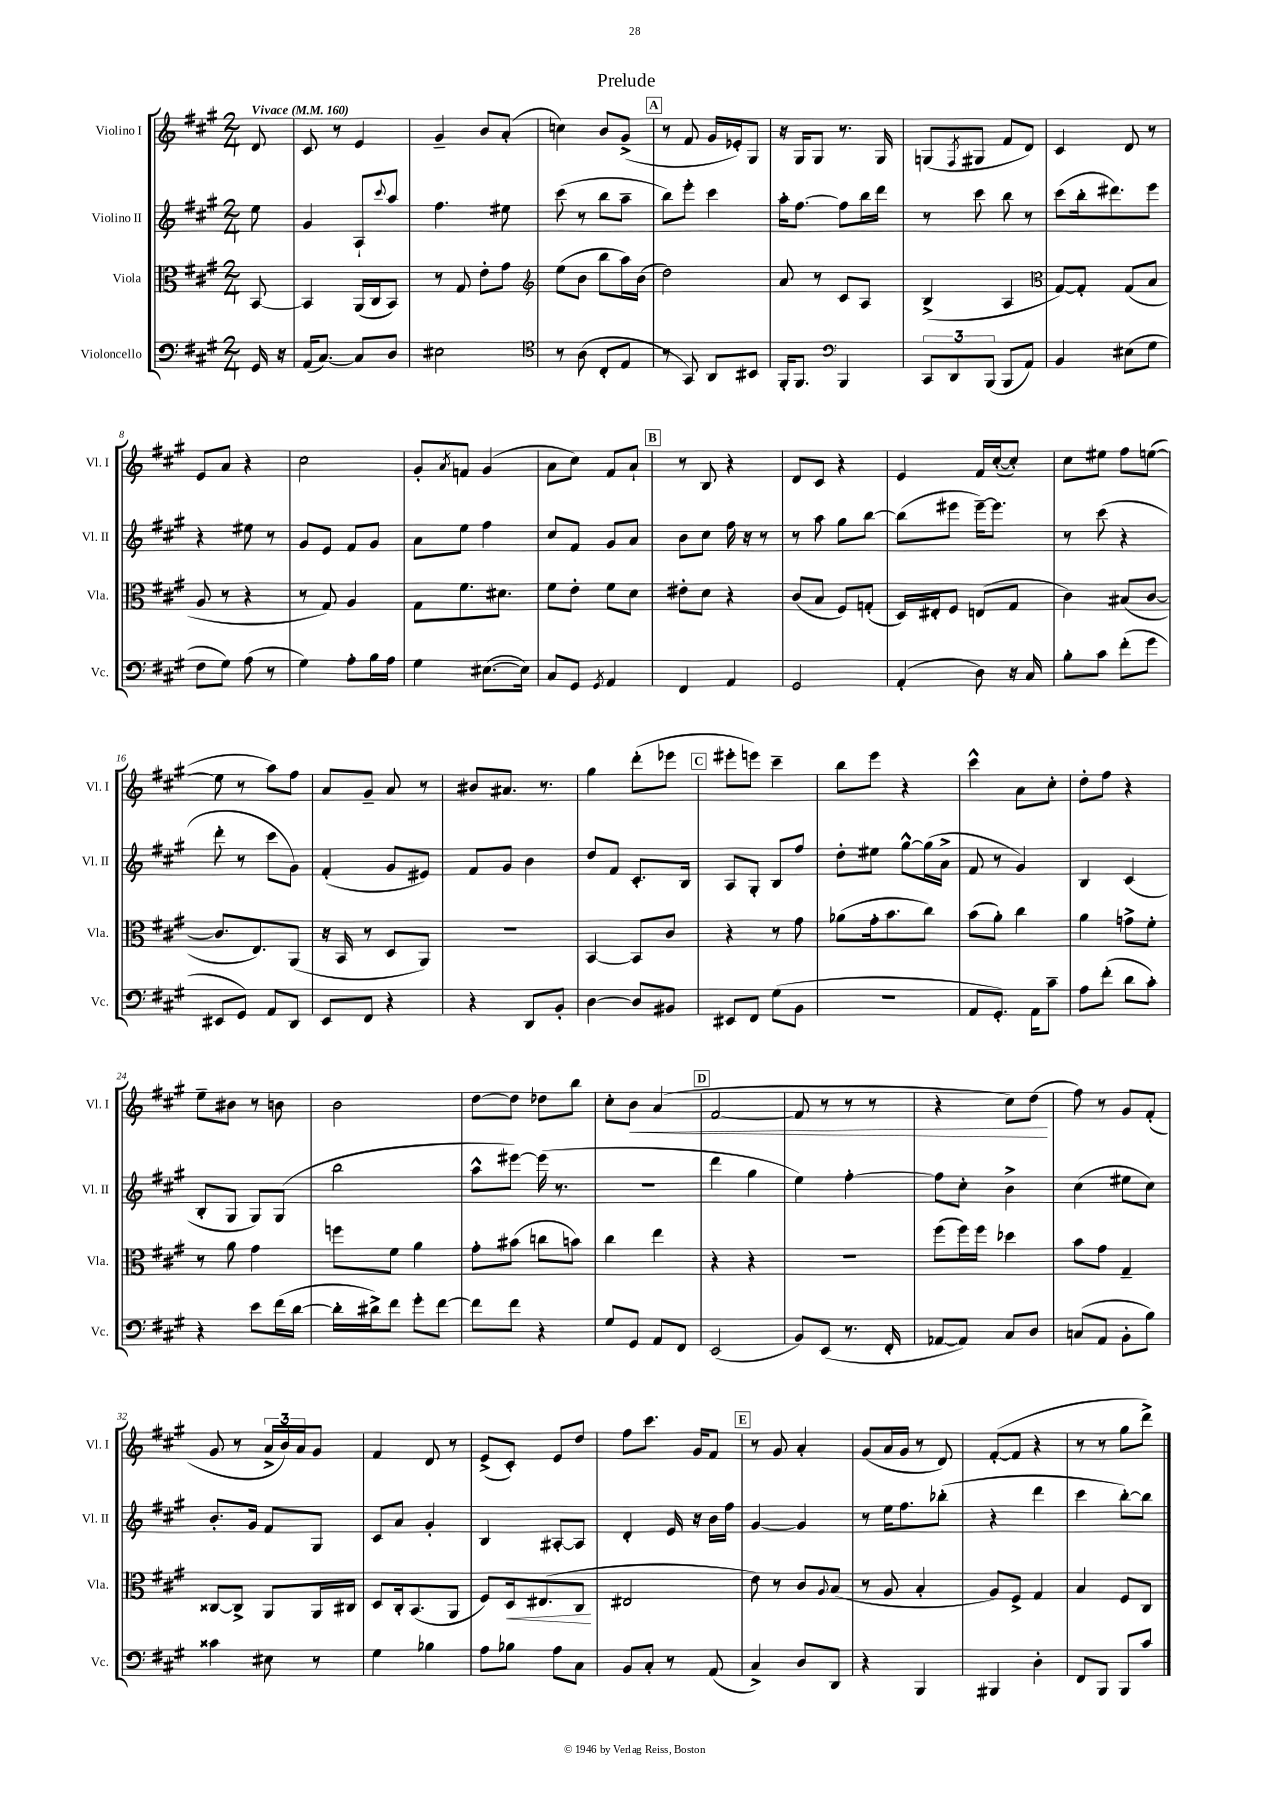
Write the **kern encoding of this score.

**kern	**kern	**dynam	**kern	**kern	**dynam
*part4	*part3	*part3	*part2	*part1	*part1
*staff4	*staff3	*staff3	*staff2	*staff1	*staff1
*I"Violoncello	*I"Viola	*	*I"Violino II	*I"Violino I	*
*I'Vc.	*I'Vla.	*	*I'Vl. II	*I'Vl. I	*
*clefF4	*clefC3	*	*clefG2	*clefG2	*
*k[f#c#g#]	*k[f#c#g#]	*	*k[f#c#g#]	*k[f#c#g#]	*
*M2/4	*M2/4	*	*M2/4	*M2/4	*
*MM160	*MM160	*	*MM160	*MM160	*
=	=	=	=	=	=
!	!	!	!	!LO:TX:a:B:t=Vivace	!
16GG#/	[8BB/	.	8ee\	8d/	.
16r	.	.	.	.	.
=1	=1	=1	=1	=1	=1
(16AA/KL	4BB/]	.	4g#/	8c#/	.
[8.C#/J)	.	.	.	.	.
.	.	.	.	8r	.
8C#/L]	(16AA/LL	.	8A`/L	4e/	.
.	16C#/J	.	.	.	.
.	.	.	8qqccc#/	.	.
8D/J	8BB/J)	.	8aa/J	.	.
=2	=2	=2	=2	=2	=2
2E#X\	8r	.	4.ff#\	4g#~/	.
.	8G#/	.	.	.	.
.	8e'\L	.	.	8b/L	.
.	8g#\J	.	8ee#X\	(8a'/J	.
=3	=3	=3	=3	=3	=3
*clefC4	*clefG2	*	*	*	*
8r	(8ee\L	.	(8ccc#\	4ccn\)	.
(8A\	8b\J	.	8r	.	.
8C#'/L	8bb\L	.	8bb\L	8b/L	.
8E/J	16aa\L)	.	8aa~\J	(8g#^/J	.
.	(16b\JJ	.	.	.	.
!!LO:REH:place=s1:t=A
=4	=4	=4	=4	=4	=4
8r	2dd\)	.	8bb\L)	8r	.
8GG#/)	.	.	8eee'\J	8f#/	.
8AA/L	.	.	4ccc#\	16g#/LL	.
.	.	.	.	16e-X'/J)	.
8BB#X/J	.	.	.	8G#/J	.
=5	=5	=5	=5	=5	=5
16FF#'/KL	8a/	.	16aa'\KL	16r	.
8.FF#/J	.	.	[8.ff#\J	16G#/KL	.
.	8r	.	.	8G#/J	.
*clefF4	*	*	*	*	*
4BBB/	8c#/L	.	8ff#\L]	8.r	.
.	8A/J	.	16bb\L	.	.
.	.	.	16ddd\JJ	16G#/	.
=6	=6	=6	=6	=6	=6
12CC#/L	(4B^/	.	8r	(8Gn/L	.
12DD/	.	.	.	.	.
.	.	.	.	8qF#/	.
.	.	.	8ccc#\	8G#X/J	.
(12BBB/J	.	.	.	.	.
8BBB/L	4A/	.	8bb\	8f#/L	.
8AA/J)	.	.	8r	8d/J)	.
=7	=7	=7	=7	=7	=7
*	*clefC3	*	*	*	*
4BB/	[8G#/L)	.	(8ccc#\L	4c#/	.
.	8G#'/J]	.	16bb'\k	.	.
.	.	.	8.ddd#X\)	.	.
(8E#X\L	(8G#/L	.	.	8d/	.
8G#\J	8B/J	.	8eee\J	8r	.
!!LO:LB:g=z
=8	=8	=8	=8	=8	=8
8F#\L	8A/	.	4r	8e/L	.
8G#\J)	8r	.	.	8a/J	.
(8A\	4r	.	8ee#X\	4r	.
8r	.	.	8r	.	.
=9	=9	=9	=9	=9	=9
4G#\)	8r	.	8g#/L	2cc#\	.
.	8G#/)	.	8e/J	.	.
8A'\L	4A/	.	8f#/L	.	.
16B\L	.	.	8g#/J	.	.
16A\JJ	.	.	.	.	.
=10	=10	=10	=10	=10	=10
4G#\	8G#\L	.	8a\L	8g#'/L	.
.	.	.	.	8qa/	.
.	8.f#\	.	8ee\J	8fn/J	.
([8.E#X\L	.	.	4ff#\	(4g#/	.
.	8.d#X\J	.	.	.	.
16E#\Jk])	.	.	.	.	.
=11	=11	=11	=11	=11	=11
8C#/L	8f#\L	.	8cc#/L	8a\L	.
8GG#/J	8e'\J	.	8f#/J	8cc#\J)	.
8qGG#/	.	.	.	.	.
4AA/	8f#\L	.	8g#/L	8f#/L	.
.	8d\J	.	8a/J	8a`/J	.
!!LO:REH:place=s1:t=B
=12	=12	=12	=12	=12	=12
4FF#/	8e#X'\L	.	8b\L	8r	.
.	8d\J	.	8cc#\J	8B/	.
4AA/	4r	.	16ff#\	4r	.
.	.	.	16r	.	.
.	.	.	8r	.	.
=13	=13	=13	=13	=13	=13
2GG#/	(8c#/L	.	8r	8d/L	.
.	8B/J	.	8aa\	8c#/J	.
.	8F#/L)	.	8gg#\L	4r	.
.	(8Gn'/J	.	[8bb\J	.	.
=14	=14	=14	=14	=14	=14
(4AA'/	16D/LL)	.	(8bb\L]	4e/	.
.	16E#X'/J	.	.	.	.
.	8F#/J	.	8eee#X\J	.	.
8D\)	(8En/L	.	[16eee#~\KL)	16f#/LL	.
.	.	.	8.eee#\J]	([16cc#'/J	.
16r	8G#/J	.	.	8cc#'/J])	.
16C#/	.	.	.	.	.
=15	=15	=15	=15	=15	=15
8B'\L	4c#\)	.	8r	8cc#\L	.
8c#\J	.	.	(8ccc#\	8ee#X\J	.
(8f#'\L	(8B#X/L	.	4r	8ff#\L	.
8g#\J	[8c#/J	.	.	([8een\J	.
!!LO:LB:g=z
=16	=16	=16	=16	=16	=16
8EE#X/L	8.c#/L]	.	8ddd'\	8ee\]	.
8GG#/J)	.	.	8r	8r	.
.	8.E/)	.	.	.	.
8AA/L	.	.	8ccc#\L	8aa\L)	.
8DD/J	(8AA/J	.	8g#\J)	8ff#\J	.
=17	=17	=17	=17	=17	=17
8EE/L	16r	.	(4f#'/	8a/L	.
.	16BB/	.	.	.	.
8FF#/J	8r	.	.	8g#~/J	.
4r	8D/L	.	8g#/L	8a/	.
.	8AA/J)	.	8e#X/J)	8r	.
=18	=18	=18	=18	=18	=18
4r	2r	.	8f#/L	8b#X/L	.
.	.	.	8g#/J	8.a#X/J	.
8DD/L	.	.	4b\	.	.
.	.	.	.	8.r	.
8BB'/J	.	.	.	.	.
=19	=19	=19	=19	=19	=19
[4D\	[4BB/	.	8dd/L	4gg#\	.
.	.	.	8f#/J	.	.
8D/L]	8BB/L]	.	8.c#'/L	(8ddd'\L	.
8BB#X/J	8c#/J	.	.	8eee-X\J	.
.	.	.	16B/Jk	.	.
!!LO:REH:place=s1:t=C
=20	=20	=20	=20	=20	=20
8EE#X/L	4r	.	8A/L	8eee#X'\L	.
8FF#/J	.	.	8G#'/J	8eeen\J)	.
(8G#\L	8r	.	8B/L	4ccc#~\	.
8BB\J	8g#\	.	8ff#/J	.	.
=21	=21	=21	=21	=21	=21
2r	(8a-X\L	.	8dd'\L	8bb\L	.
.	16g#'\k	.	8ee#X\J	8eee\J	.
.	8.b\	.	.	.	.
.	.	.	[8gg#^^\L	4r	.
.	8cc#\J)	.	(16gg#\L]	.	.
.	.	.	16a^\JJ	.	.
=22	=22	=22	=22	=22	=22
8AA/L	(8b\L	.	8f#/	4ccc#^^\	.
8.GG#'/J)	8a'\J)	.	8r	.	.
.	4cc#\	.	4g#/)	8a\L	.
16AA\KL	.	.	.	.	.
8c#~\J	.	.	.	8cc#'\J	.
=23	=23	=23	=23	=23	=23
8A\L	4a\	.	4B/	8dd'\L	.
(8f#'\J	.	.	.	8ff#\J	.
8d\L	8gn^\L	.	(4c#/	4r	.
8c#'\J)	8f#'\J	.	.	.	.
!!LO:LB:g=z
=24	=24	=24	=24	=24	=24
4r	8r	.	8B'/L	8ee~\L	.
.	8a\	.	8G#/J	8b#X\J	.
8e\L	4g#\	.	8G#/L)	8r	.
(16f#\L	.	.	(8G#/J	8bn\	.
[16d\JJ	.	.	.	.	.
=25	=25	=25	=25	=25	=25
16d'\LL]	8ffn\L	.	2bb\	2b\	.
16d#X^\J)	.	.	.	.	.
8f#\J	8f#\J	.	.	.	.
8g#'\L	4a\	.	.	.	.
[8f#\J	.	.	.	.	.
=26	=26	=26	=26	=26	=26
8f#\L]	8g#'\L	.	8aa^^\L	[8dd\L	.
8f#\J	(8b#X\J	.	[8eee#X\J)	8dd\J]	.
4r	8ccn\L	.	(16eee#\]	8dd-X\L	.
.	.	.	8.r	.	.
.	8bn\J)	.	.	8bb\J	.
=27	=27	=27	=27	=27	=27
8G#/L	4cc#\	.	2r	8cc#'\L	.
!	!	!	!	!	!LO:HP:b
8GG#/J	.	.	.	8b\J	<
8AA/L	4ee\	.	.	(4a/	.
8FF#/J	.	.	.	.	.
!!LO:REH:place=s1:t=D
=28	=28	=28	=28	=28	=28
(2EE/	4r	.	4ddd\	[2f#/	.
.	4r	.	4gg#\	.	.
=29	=29	=29	=29	=29	=29
8BB/L)	2r	.	4ee\)	8f#/]	.
(8EE/J	.	.	.	8r	.
8.r	.	.	[4ff#'\	8r	.
.	.	.	.	8r	.
16FF#'/	.	.	.	.	.
=30	=30	=30	=30	=30	=30
[8AA-X/L	(8ff#\L	.	8ff#\L]	4r	.
8AA-/J])	16ff#\L)	.	8cc#'\J	.	.
.	16ff#\JJ	.	.	.	.
8C#/L	4dd-X\	.	4b^\	8cc#\L)	.
8D/J	.	.	.	(8dd\J	.
.	.	.	.	.	[
=31	=31	=31	=31	=31	=31
(8Cn/L	8b\L	.	(4cc#\	8ff#\)	.
8AA/J	8g#\J	.	.	8r	.
8BB'\L	4G#~/	.	8ee#X\L	8g#/L	.
8B\J)	.	.	8cc#\J)	(8f#'/J	.
!!LO:LB:g=z
=32	=32	=32	=32	=32	=32
4c##X\	[8C##X/L	.	8.b'/L	8g#/	.
.	8C##^/J]	.	.	8r	.
.	.	.	16g#/Jk	.	.
8E#X\	8AA/L	.	8f#/L	24a^/LL	.
.	.	.	.	24b/)	.
.	.	.	.	24a/J	.
8r	16AA/L	.	8G#/J	8g#/J	.
.	16C#X/JJ	.	.	.	.
=33	=33	=33	=33	=33	=33
4G#\	8D/L	.	8c#/L	4f#/	.
.	16C#'/k	.	8a/J	.	.
.	(8.BB/	.	.	.	.
4B-X\	.	.	4g#'/	8d/	.
.	8AA/J	.	.	8r	.
=34	=34	=34	=34	=34	=34
8A\L	8F#/L)	.	4B/	(8e^/L	.
!	!	!LO:HP:b	!	!	!
8B-X\J	16D/k	<	.	8c#'/J)	.
.	(8.E#X/	.	.	.	.
8A\L	.	.	[8A#X'/L	8e/L	.
8C#\J	8C#/J	.	8A#/J]	8dd/J	.
.	.	[	.	.	.
=35	=35	=35	=35	=35	=35
8BB/L	2E#X/	.	4d'/	8ff#\L	.
8C#'/J	.	.	.	8.ccc#\J	.
8r	.	.	16e/	.	.
.	.	.	16r	16g#/KL	.
(8AA/	.	.	16b\LL	8f#/J	.
.	.	.	16ff#\JJ	.	.
!!LO:REH:place=s1:t=E
=36	=36	=36	=36	=36	=36
4C#^/)	8e\)	.	[4g#/	8r	.
.	8r	.	.	8g#/	.
8D/L	8c#/L	.	4g#/]	4a'/	.
.	8qqA/	.	.	.	.
8DD/J	(8B/J	.	.	.	.
=37	=37	=37	=37	=37	=37
4r	8r	.	8r	(8g#/L	.
.	8A/	.	16ee\KL	16a/L	.
.	.	.	8.ff#\	16g#/JJ	.
4BBB/	4B'/	.	.	8r	.
.	.	.	(8bb-X'\J	8d/)	.
=38	=38	=38	=38	=38	=38
4BBB#X/	8A/L)	.	4r	([8f#'/L	.
.	8F#^/J	.	.	8f#/J]	.
4D'\	4G#/	.	4ddd\	4r	.
=39	=39	=39	=39	=39	=39
8FF#/L	4B/	.	4ccc#\	8r	.
8BBB/J	.	.	.	8r	.
8BBB/L	8F#/L	.	[8bb'\L)	8gg#\L	.
8c#/J	8C#/J	.	8bb\J]	8ddd^\J)	.
==	==	==	==	==	==
*-	*-	*-	*-	*-	*-
